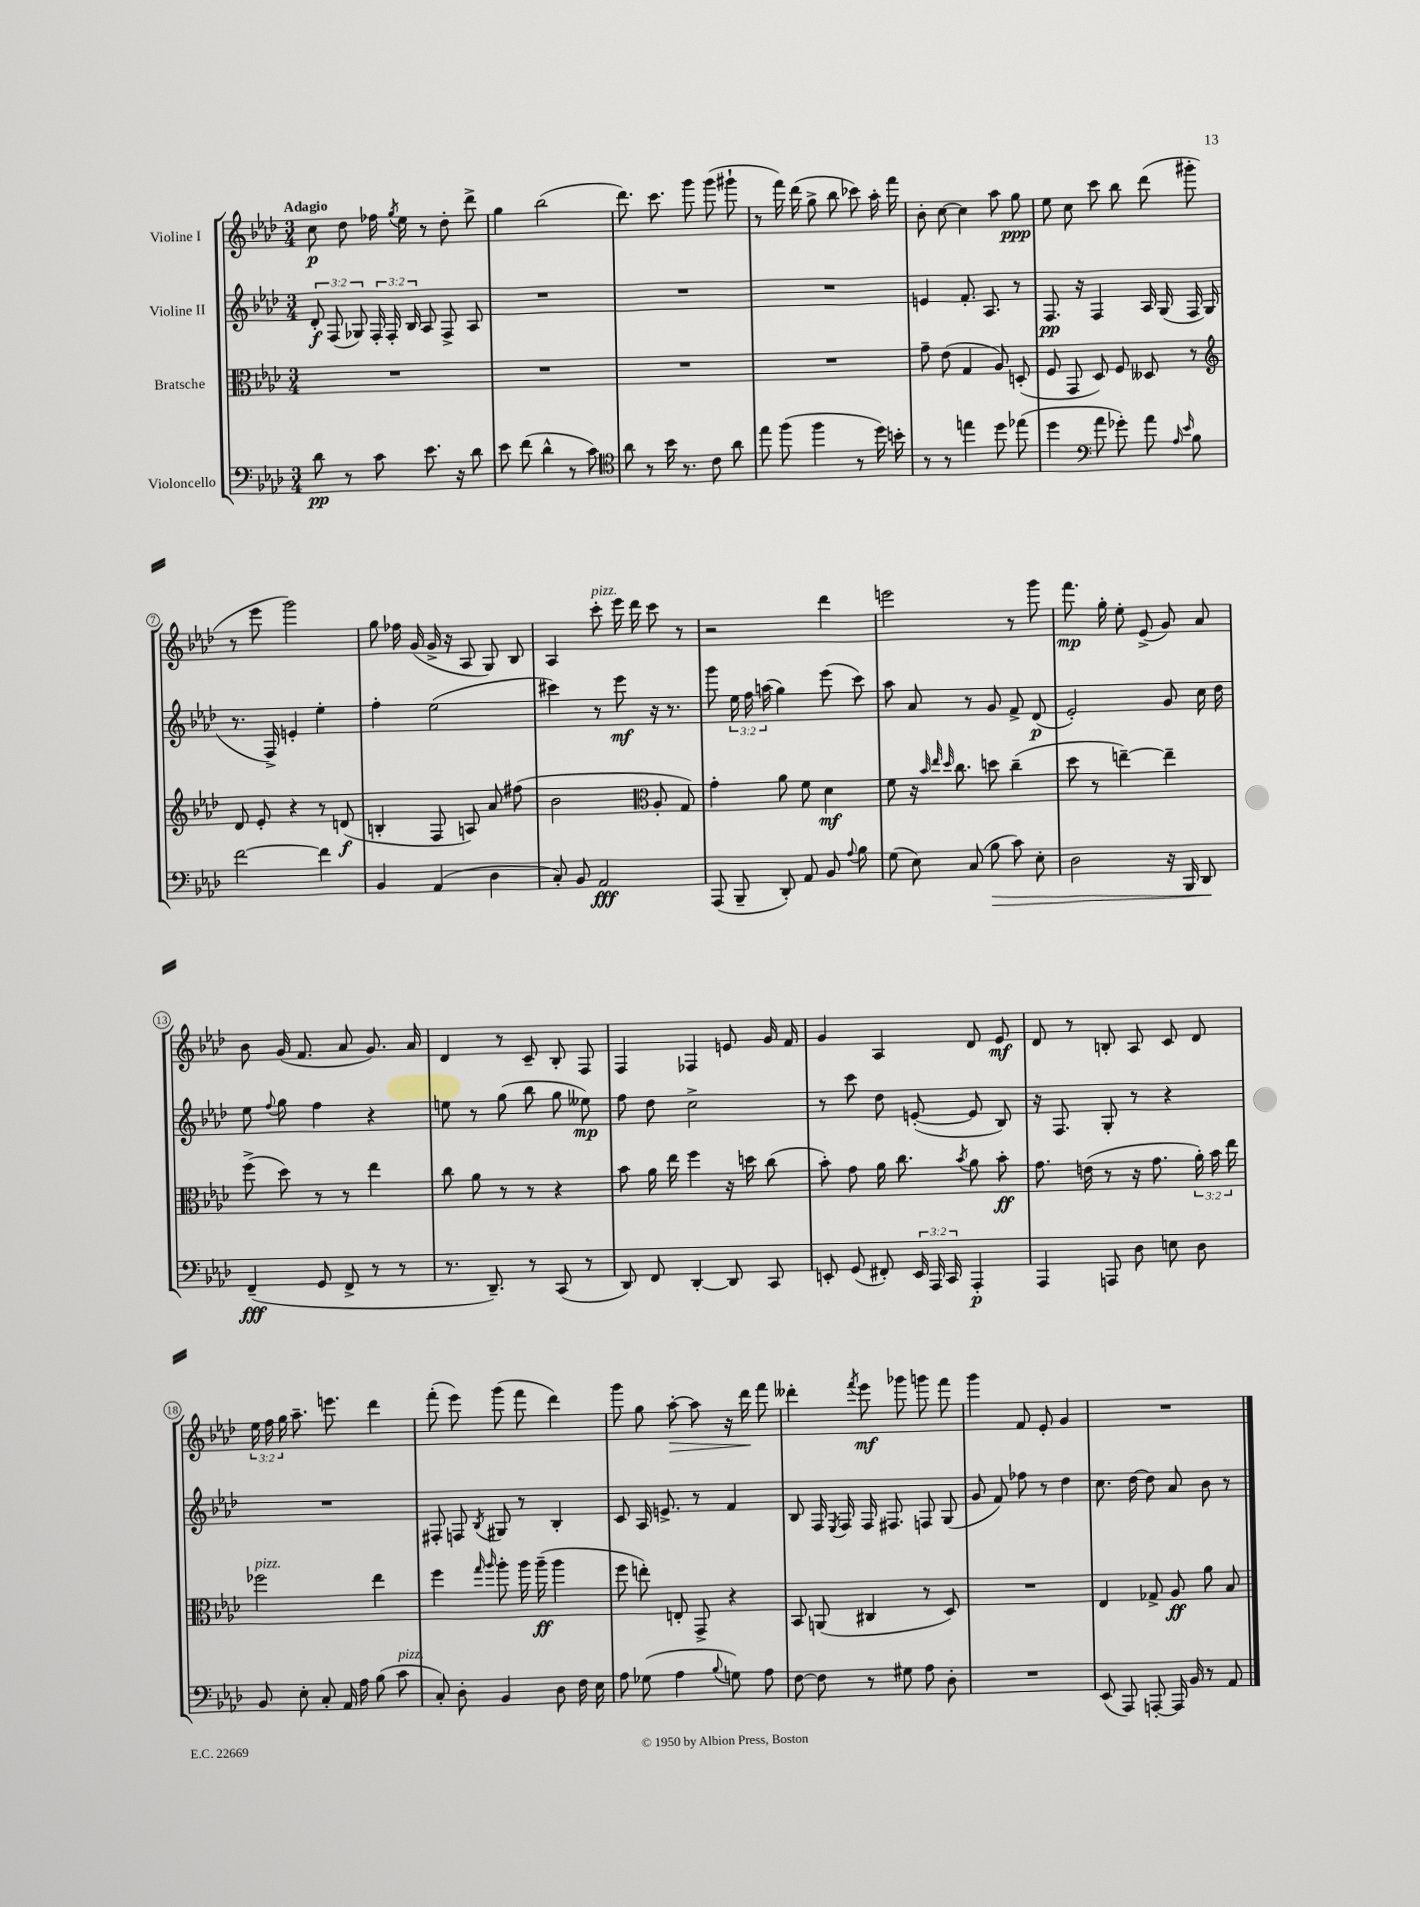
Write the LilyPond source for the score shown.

<<
\new StaffGroup <<
\new Staff = "s0" \with { instrumentName = "Violine I" } {
    \clef treble \key aes \major \numericTimeSignature \time 3/4 \override Staff.TupletNumber.text = #tuplet-number::calc-fraction-text \tempo "Adagio"
    \autoBeamOff c''8\p des''8 fes''16 \acciaccatura { g''8 } ees''16 r8 des''8-. des'''8-> |
    g''4 bes''2( |
    des'''8.) c'''8. g'''8 g'''8( gis'''8-! |
    r8 f'''16) des'''16( g''8-> bes''8 ces'''8) aes''16-. f'''16 |
    bes'8-. c''8~ c''4 aes''8 g''8\ppp |
    ees''8 c''8 c'''8 bes''8 des'''8( gis'''8-. |
    r8 ees'''8 g'''2) |
    g''8 fes''16 g'16( g'16-> r16 aes8 g8) bes8 |
    aes4 c'''8-.^\markup { \italic "pizz." } ees'''16 des'''16 c'''8 r8 |
    r2 des'''4 |
    e'''2 r8 g'''8 |
    f'''8.\mp g''16-. ees''8-. ees'8->( g'8) aes'8 |
    bes'8 g'16( f'8. aes'8 g'8.) aes'16 |
    des'4 r8 c'8-- bes8-. f8 |
    f4 fes4 e'8 g'16 f'16 |
    g'4 aes4 des'8 ees'8\mf |
    des'8 r8 b8-. aes8 c'8 des'8 |
    \tuplet 3/2 { ees''16 f''16 g''16 } aes''8.-- e'''8. des'''4 |
    f'''8-.( ees'''8) g'''8( f'''8 des'''4) |
    g'''8 g''8 aes''8~-.\> aes''8 r16 des'''16\! f'''8 |
    deses'''4-. \acciaccatura { f'''8 } ees'''8\mf ges'''8 g'''8 f'''8 |
    g'''4 f'8 ees'8-. g'4 |
    R2. \bar "|." |
}
\new Staff = "s1" \with { instrumentName = "Violine II" } {
    \clef treble \key aes \major \numericTimeSignature \time 3/4 \override Staff.TupletNumber.text = #tuplet-number::calc-fraction-text
    \autoBeamOff \tuplet 3/2 { des'8-.\f f8( ges8) } \tuplet 3/2 { f16-. f16-. bes16 } aes8 f8-> aes8 |
    R2. |
    R2. |
    R2. |
    e'4 f'8.-. aes8. r8 |
    f8.\pp r16 f4 aes16 g16( f16 g16 |
    r8. f16->) e'4-. ees''4-. |
    f''4-. ees''2( |
    cis'''4) r8 ees'''8\mf r16 r8. |
    g'''8 \tuplet 3/2 { ees''16 f''16 a''16( } g''4) ees'''8( c'''8) |
    aes''8 aes'8 r8 g'8 f'8-> des'8\p( |
    ees'2-.) g'8 c''16 des''16 |
    ees''8 \appoggiatura { f''8 } g''8 f''4 r4 |
    e''8 r8 g''8( bes''8 g''8 eeses''8\mp) |
    f''8 des''8 c''2-> |
    r8 c'''8 des''8 e'8~-.( e'8 bes8) |
    r16 f8. g8-. r8 r4 |
    R2. |
    fis8-. f8 \acciaccatura { bes8 } gis8 r8 bes4-. |
    c'8 aes16 e'8.-> r8 f'4 |
    bes8 f16 \acciaccatura { ees8 } f16 f16 fis8. f8 g8( |
    g'8 f'8) fes''8 r8 des''4 |
    c''8. des''16~ des''8 aes'8 bes'8 r8 \bar "|." |
}
\new Staff = "s2" \with { instrumentName = "Bratsche" } {
    \clef alto \key aes \major \numericTimeSignature \time 3/4 \override Staff.TupletNumber.text = #tuplet-number::calc-fraction-text
    \autoBeamOff R2. |
    R2. |
    R2. |
    R2. |
    g'8-- ees'8( g4 aes8) d8-.( |
    f8 g,8 des8) f8 deses8 r8 |
    \clef treble des'8 ees'8-. r4 r8 d'8\f( |
    b4-. f8 a8) aes'8 fis''8( |
    bes'2 \clef alto aes8-. g8) |
    g'4-. aes'8 f'8 des'4\mf |
    f'8 r16 \grace { bes'32 ees''32 des''32 } c''8. d''8 c''4--( |
    des''8 r8 e''4~--) e''4-- |
    f''8->( des''8) r8 r8 ees''4 |
    c''8 aes'8 r8 r8 r4 |
    bes'8 aes'16 ees''16 f''4 r16 d''16 c''8( |
    bes'8-.) g'8 aes'16 c''8. \acciaccatura { bes'8 } aes'8 bes'8-.\ff |
    g'8. e'16( r8 r16 g'8. \tuplet 3/2 { aes'16-.) bes'16 ees''16 } |
    fes''2^\markup { \italic "pizz." } ees''4 |
    f''4 \grace { g''16 aes''16 } aes''8-. aes''16 aes''16--\ff( aes''4 |
    f''8 e''8-.) e8-. g,8-> r4 |
    bes,8 a,8( cis4 r8 des8) |
    R2. |
    ees4 ges8-> aes8\ff aes'8 bes8 \bar "|." |
}
\new Staff = "s3" \with { instrumentName = "Violoncello" } {
    \clef bass \key aes \major \numericTimeSignature \time 3/4 \override Staff.TupletNumber.text = #tuplet-number::calc-fraction-text
    \autoBeamOff des'8\pp r8 c'8 ees'8. r16 des'8 |
    ees'8 f'8( des'4-^ r8 c'8) |
    \clef tenor aes'8 r8 bes'16 r8. c'8 aes'8 |
    ees''8 f''8( f''4 r8 des''16) b'16-. |
    r8 r8 e''4 des''8 ees''8( |
    des''4 \clef bass aes'8 ges'8-.) aes'8 \grace { aes16 ees'16 } bes8 |
    f'2~ f'4 |
    bes,4 aes,4( des4 |
    c8-.) bes,8 aes,2\fff |
    aes,,8( bes,,8-- des,8-.) aes,8 bes,8 \appoggiatura { aes8 } bes8 |
    g8( ees8) c8( bes8\> c'8) ees8-. |
    des2 r16 bes,,16 des,8\! |
    f,4--\fff( g,8 f,8-> r8 r8 |
    r8. des,8.--) r8 c,8( r8 |
    des,8) f,8 des,4~-. des,8 c,8 |
    e,8-. g,8( fis,8-.) \tuplet 3/2 { e,16 aes,,16 c,16 } aes,,4-.\p |
    aes,,4 a,,8 des8 e8 des8 |
    bes,8 ees8-. c8-. aes,16 aes16 bes8( c'8^\markup { \italic "pizz." } |
    c8-.) des8-. bes,4 des8 f16 ees16 |
    aes8 ges8( aes4 \appoggiatura { bes8 } g8) aes8 |
    f8~ f8 r8 gis8 aes8 des8-. |
    R2. |
    ees,8( aes,,8) a,,8~-. a,,16 bes,16 r8 aes,8 \bar "|." |
}
>>
>>
\layout { \context { \Score \override BarNumber.stencil = #(make-stencil-circler 0.1 0.3 ly:text-interface::print) } }
